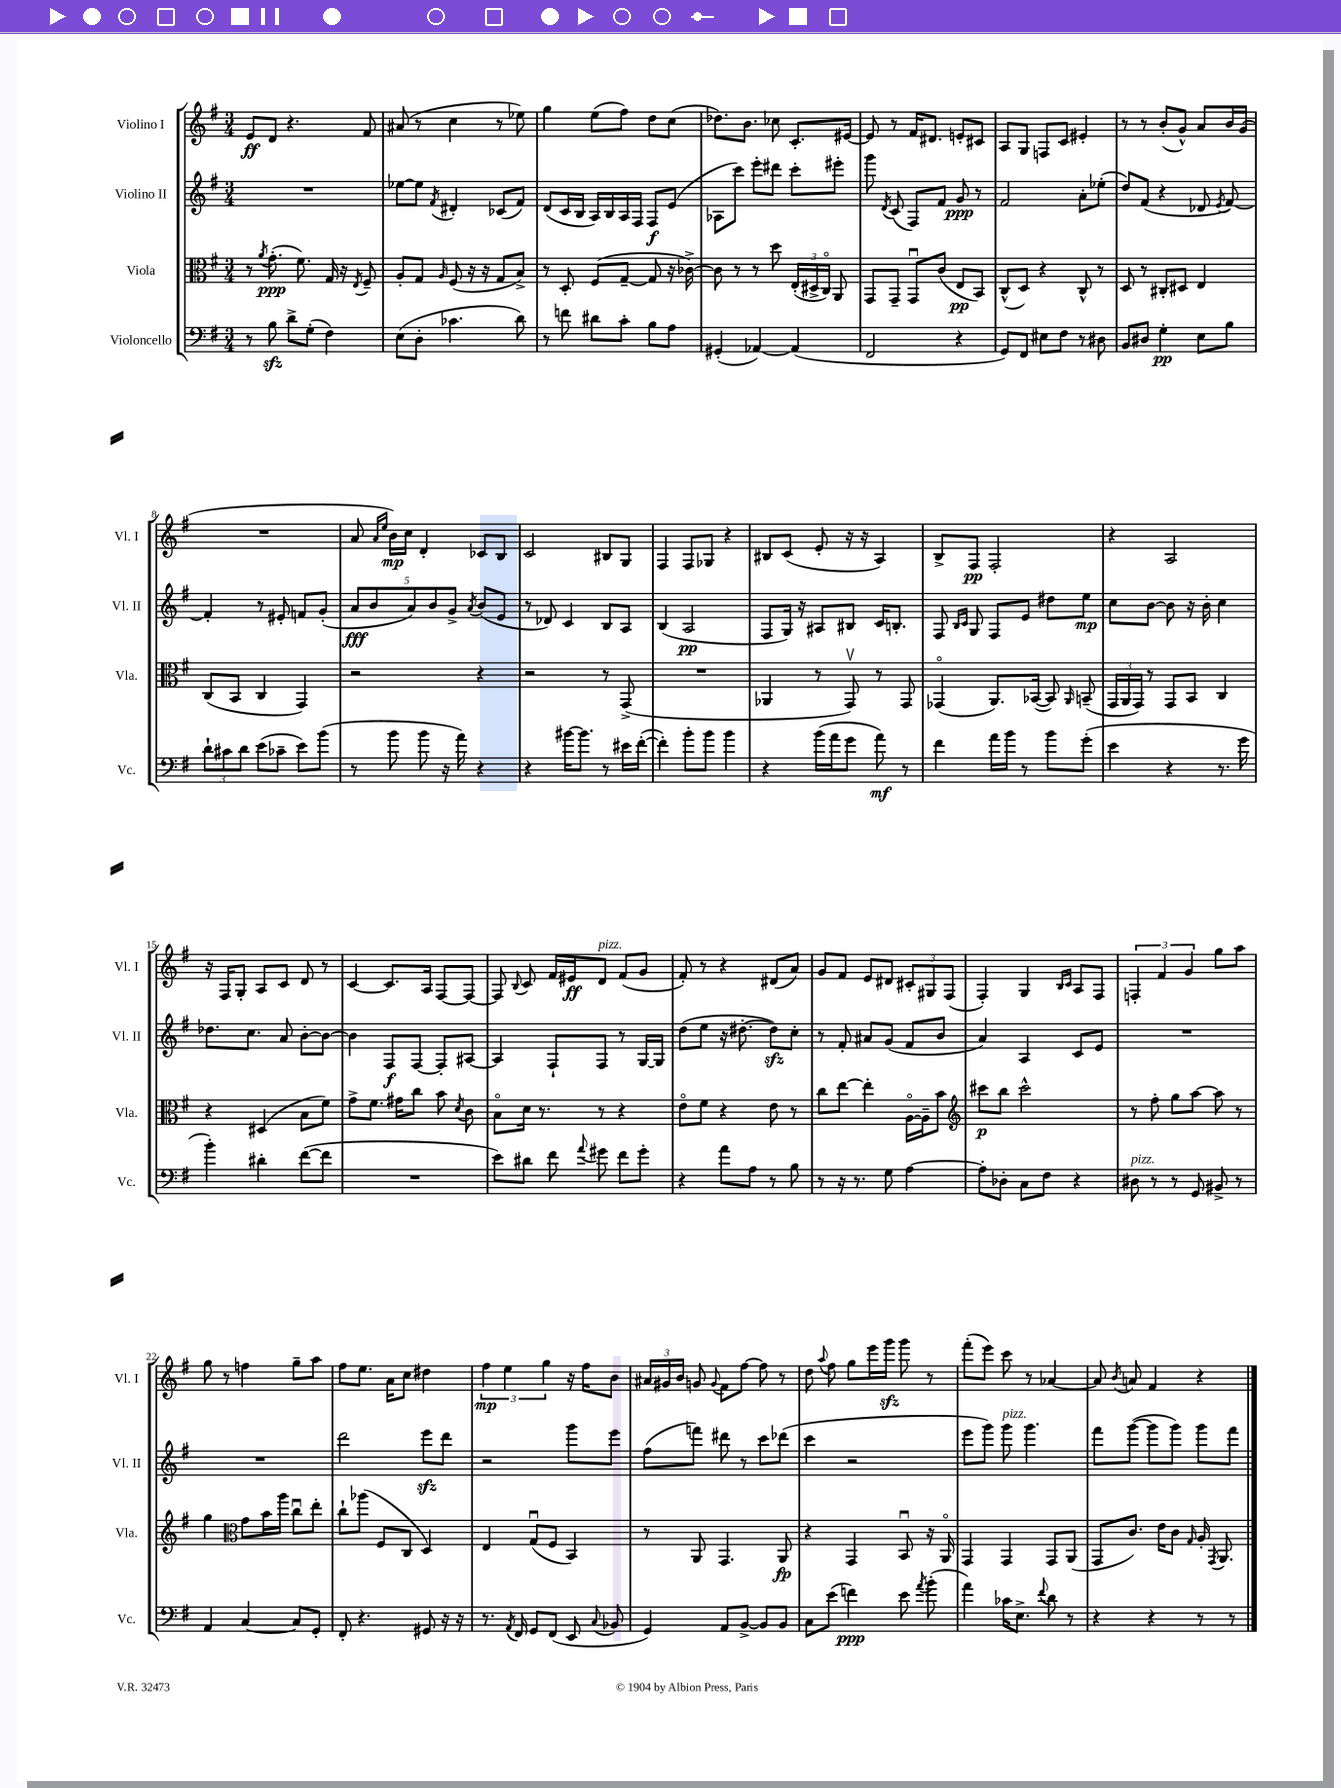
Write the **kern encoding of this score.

**kern	**kern	**kern	**kern
*staff4	*staff3	*staff2	*staff1
*clefF4	*clefC3	*clefG2	*clefG2
*k[f#]	*k[f#]	*k[f#]	*k[f#]
*M3/4	*M3/4	*M3/4	*M3/4
8r	8r	2.r	8e/L
.	8qa/	.	.
8B\	(8.g'\	.	8d/J
8d^\L	.	.	4.r
.	8.f#\)	.	.
(8G'\J	.	.	.
4F#\)	16G/	.	.
.	16r	.	.
.	8qE/	.	.
.	8F#~/	.	8f#/
=	=	=	=
(8E\L	8A'/L	[8ee-\L	(8a#/
8D'\J	8G/J	8ee-\]J	8r
.	16qqA/	8qf#/	.
4.c-\	(8F#/	4d#'/	4cc\
.	16r	.	.
.	16r	.	.
.	8G/L	(8c-/L	8r
8d\)	8B^/J)	8f#/J)	8ee-\)
=	=	=	=
8r	8r	(8d/L	4gg\
8f\	8D'/	16c/L	.
.	.	16B/JJ	.
8d#\L	(8F#/L	16A/LL)	(8ee\L
.	.	16B/	.
8c'\J	[8G~/J	16A/	8ff#\J)
.	.	16F#/JJ	.
8B\L	8G/]	8F#/L	8dd\L
8A\J	16r	(8e/J	(8cc\J
.	[16c-^\)	.	.
=	=	=	=
(4GG#'/	8c-\]	8A-\L	8.dd-\L)
.	8r	8ccc\J)	.
.	.	.	8.b\J
[4AA-/)	8r	8eee'\L	.
.	8dd\	8ddd#\J	8cc-\
(4AA-/]	(24E'/LL	8ccc'\L	8.c'/L
.	24D#^/	.	.
.	24Co/JJ)	.	.
.	8AA/	8eee#'\J	.
.	.	.	[16e#/Jk
=	=	=	=
2FF#/	8GG/L	8ggg\	8e#/]
.	.	8qd/	.
.	8GG~/J	(8c/	8r
.	8GGu/L	8F#/L)	16f#/LK
.	.	.	8.d#/J
.	(8c/J	8f#/J	.
4r	8E/L	8g/	8e'/L
.	8BB/J)	8r	8c#/J
=	=	=	=
8GG/L)	(8C^^/L	2f#/	8A/L
8FF#/J	8D/J)	.	8G/J
8E#\L	4r	.	8F/L
8F#\J	.	.	8c/J
8r	8C^^/	8a'\L	4e#'/
8D#\	8r	(8ee-'\J	.
=	=	=	=
8BB/L	8D/	8dd/L)	8r
8D#/J	8r	(8f#/J	8r
4G'\	8C#'/L	4r	(8b'/L
.	8D#/J	.	8g^^/J)
8E\L	4E/	8d-/	8a/L
.	.	8qe/	.
8B\J	.	[8f#/)	16b/L
.	.	.	(16g/JJ
=	=	=	=
12d`\L	(8C/L	4f#'/]	2.r
12c#\	.	.	.
.	8BB/J	.	.
12d\J	.	.	.
(8e\L	4C/	8r	.
8c-~\J	.	8e#'/	.
8e\L)	4GG/)	8f/L	.
(8b\J	.	(8g'/J	.
=	=	=	=
8r	2r	10a/L	8a/
.	.	10b/	.
.	.	.	16qqa/LL
.	.	.	16qqee/JJ
8b\	.	.	16b\LL)
.	.	.	16cc\JJ
.	.	10a/)	.
8b\	.	.	4d'/
.	.	10b/	.
16r	.	.	.
.	.	10g^/J	.
16a\)	.	.	.
.	.	8qa/	.
4r	4r	(8b/L	8c-/L
.	.	8e/J	8B/J
=	=	=	=
4r	2r	8r	2c/
.	.	8d-/)	.
[16b#\LK	.	4c/	.
8.b#\]J	.	.	.
8r	8r	8B/L	8B#/L
16e#\LL	(8GG^/	8A/J	8G/J
([16f#'\JJ	.	.	.
=	=	=	=
4f#'\])	2.r	(4B/	4F#/
8b'\L	.	2A/	8F#/L
8b\J	.	.	8G-/J
4b\	.	.	4r
=	=	=	=
4r	4AA-/	8F#/L	8B#/L
.	.	16G/Jk)	(8c/J
.	.	16r	.
(16b\LL	8r	8A#/L	8e'/
16a\J	.	.	.
8g\J	8GGv/)	8B#/J	16r
.	.	.	16r
8a\)	8r	16c/LK	4A/)
.	.	8.B'/J	.
8r	8GG/	.	.
=	=	=	=
4f#\	(4GG-o/	8F#/	8B^/L
.	.	16qqB/LL	.
.	.	16qqc/JJ	.
.	.	8G/	8F#/J
16a\LL	8.AA/L)	8F#/L	2F#'/
16b\JJ	.	.	.
8r	.	8e/J	.
.	([16BB-/Jk	.	.
8b\L	8BB-/])	8dd#\L	.
.	16qqAA/	.	.
(8g'\J	(8BB~/	8ee\J	.
=	=	=	=
4e\	24GG/LL	8cc\L	4r
.	24AA/	.	.
.	24GG/JJ)	.	.
.	8r	[8b\J	.
4r	8GG/L	8b\]	2A/
.	8BB/J	16r	.
.	.	16b'\	.
8.r	4C/	4cc\	.
16g\	.	.	.
=	=	=	=
4b'\)	4r	8.dd-\L	16r
.	.	.	16F#/LK
.	.	.	8G'/J
.	.	8.cc\J	.
4d#'\	(4D#/	.	8A/L
.	.	8a/	8c/J
([8f#\L	8B\L	[8b'\L	8d/
8f#\]J	8f#\J)	8b\_J	8r
=	=	=	=
2.r	8g^\L	4b\]	[4c/
.	8.f#\J	.	.
.	.	8F#/L	8.c/]L
.	16g#\LK	.	.
.	8cc\J	[8F#/J	.
.	.	.	16A/Jk
.	8b\	8F#'/]L	[8F#/L
.	8qd/	.	.
.	8c\	[8A#/J	8F#/_J
=	=	=	=
8e\L)	8Bo\L	4A#/]	8F#/]
.	.	.	8qqB/
8d#\J	16d\Jk	.	8c/
.	8.r	.	.
8f#\	.	8F#`/L	16f#/LL
.	.	.	16e#/J
8qqa/	.	.	.
8g#\	8r	8F#/J	8d/J
8f#\L	4r	8r	(8f#/L
8g#'\J	.	[16G/LL	8g/J
.	.	16G/]JJ	.
=	=	=	=
4r	8eo\L	(8dd\L	8f#'/)
.	8f#\J	8ee\J	8r
8a\L	4r	16r	4r
.	.	[8.dd#'\	.
8A\J	.	.	.
8r	8e\	8dd#\]L)	(8d#/L
8B\	8r	8cc'\J	8a/J)
=	=	=	=
8r	8cc\L	8r	8g/L
16r	[8ee\J	8f#'/	8f#/J
8.r	.	.	.
.	4ee'\]	8a#/L	8e/L
8G\	.	(8g/J	8d#/J
[4A\	[16Ao\LL	8f#/L	12c#'/L
.	16A~\]J	.	.
.	.	.	12G#/
.	8b\J	8b/J	.
.	.	.	(12F#/J
=	=	=	=
*	*clefG2	*	*
8A'\]L	8ccc#\L	4a/)	4F#'/)
8D-'\J	8bb\J	.	.
8C\L	2ccc#^^\	4A/	4G/
8F#\J	.	.	.
.	.	.	16qqB/LL
.	.	.	16qqc/JJ
4r	.	8c/L	8A/L
.	.	8e/J	8F#/J
=	=	=	=
8D#\	8r	2.r	6F'/
8r	8ff#'\	.	.
.	.	.	6f#/
8r	8gg\L	.	.
.	.	.	6g/
8GG/	[8aa\J	.	.
8BB#^/	8aa\]	.	8gg\L
8r	8r	.	8aa\J
=	=	=	=
4AA/	4gg\	2.r	8gg\
.	.	.	8r
*	*clefC3	*	*
[4C/	8g\L	.	4ff\
.	16b\L	.	.
.	16aa\JJ	.	.
8C/]L	8ccu\L	.	8gg~\L
8GG'/J	8ee'\J	.	8aa\J
=	=	=	=
8FF#'/	8cc`\L	2ddd\	8ff#\L
4.r	(8aa-\J	.	8.ee\J
.	8F#/L	.	.
.	.	.	16a\LK
.	8C/J	.	8cc\J
8GG#/	4D/)	8eee\L	4dd#\
16r	.	8ddd\J	.
16r	.	.	.
=	=	=	=
8.r	4E/	2r	6ff#\
.	.	.	6ee\
8qAA/	.	.	.
16FF#/	.	.	.
8GG/L	(8Gu/L	.	.
.	.	.	6gg\
(8FF#/J	8F#/J	.	.
8EE/	4BB/)	8ggg\L	16r
.	.	.	16ff#\LK
8qqC/	.	.	.
8BB-/	.	8eee\J	8b\J
=	=	=	=
4GG/)	8r	(8ff#\L	24a#/LL
.	.	.	24g#/
.	.	.	24b/JJ
.	8AA/	8fff\J)	8g/
.	.	.	8qqg/
8AA/L	4.GG/	8ddd#\	8f#\L
[8BB^/J	.	8r	[8ff#\J
8BB/]L	.	8ccc\L	8ff#\]
8BB/J	8AA/	(8ddd-\J	8r
=	=	=	=
8C\L	4r	4ccc\	8dd\
.	.	.	8qqaa/
(8e\J	.	.	8ff#\
4f\)	4GG/	2r	8gg\L
.	.	.	16eee\L
.	.	.	16ggg\JJ
8e\	8BBu/	.	8ggg\
8qa/	.	.	.
(8b'\	16r	.	8r
.	16AAo/	.	.
=	=	=	=
4a\)	4GG/	8eee\L	(8fff#'\L
.	.	8ggg\J)	8eee\J)
16c-\LK	4GG/	8ggg\	8ccc\
8.E^\J	.	.	.
.	.	4.ggg\	8r
8qqf#/	.	.	.
8d\	8GG/L	.	[4a-/
8r	(8AA/J	.	.
=	=	=	=
4r	8GG/L	8fff#\L	8a-/]
.	.	.	8qb/
.	8.c/J)	([8ggg\J	8a/
4r	.	8ggg\]L	4f#/
.	16e\LK	.	.
.	8c\J	8ggg\J)	.
.	16qqG/	.	.
8r	16A'/	8ggg\L	4r
.	8qGG/	.	.
.	8.AA/	.	.
8r	.	8fff#\J	.
==	==	==	==
*-	*-	*-	*-
